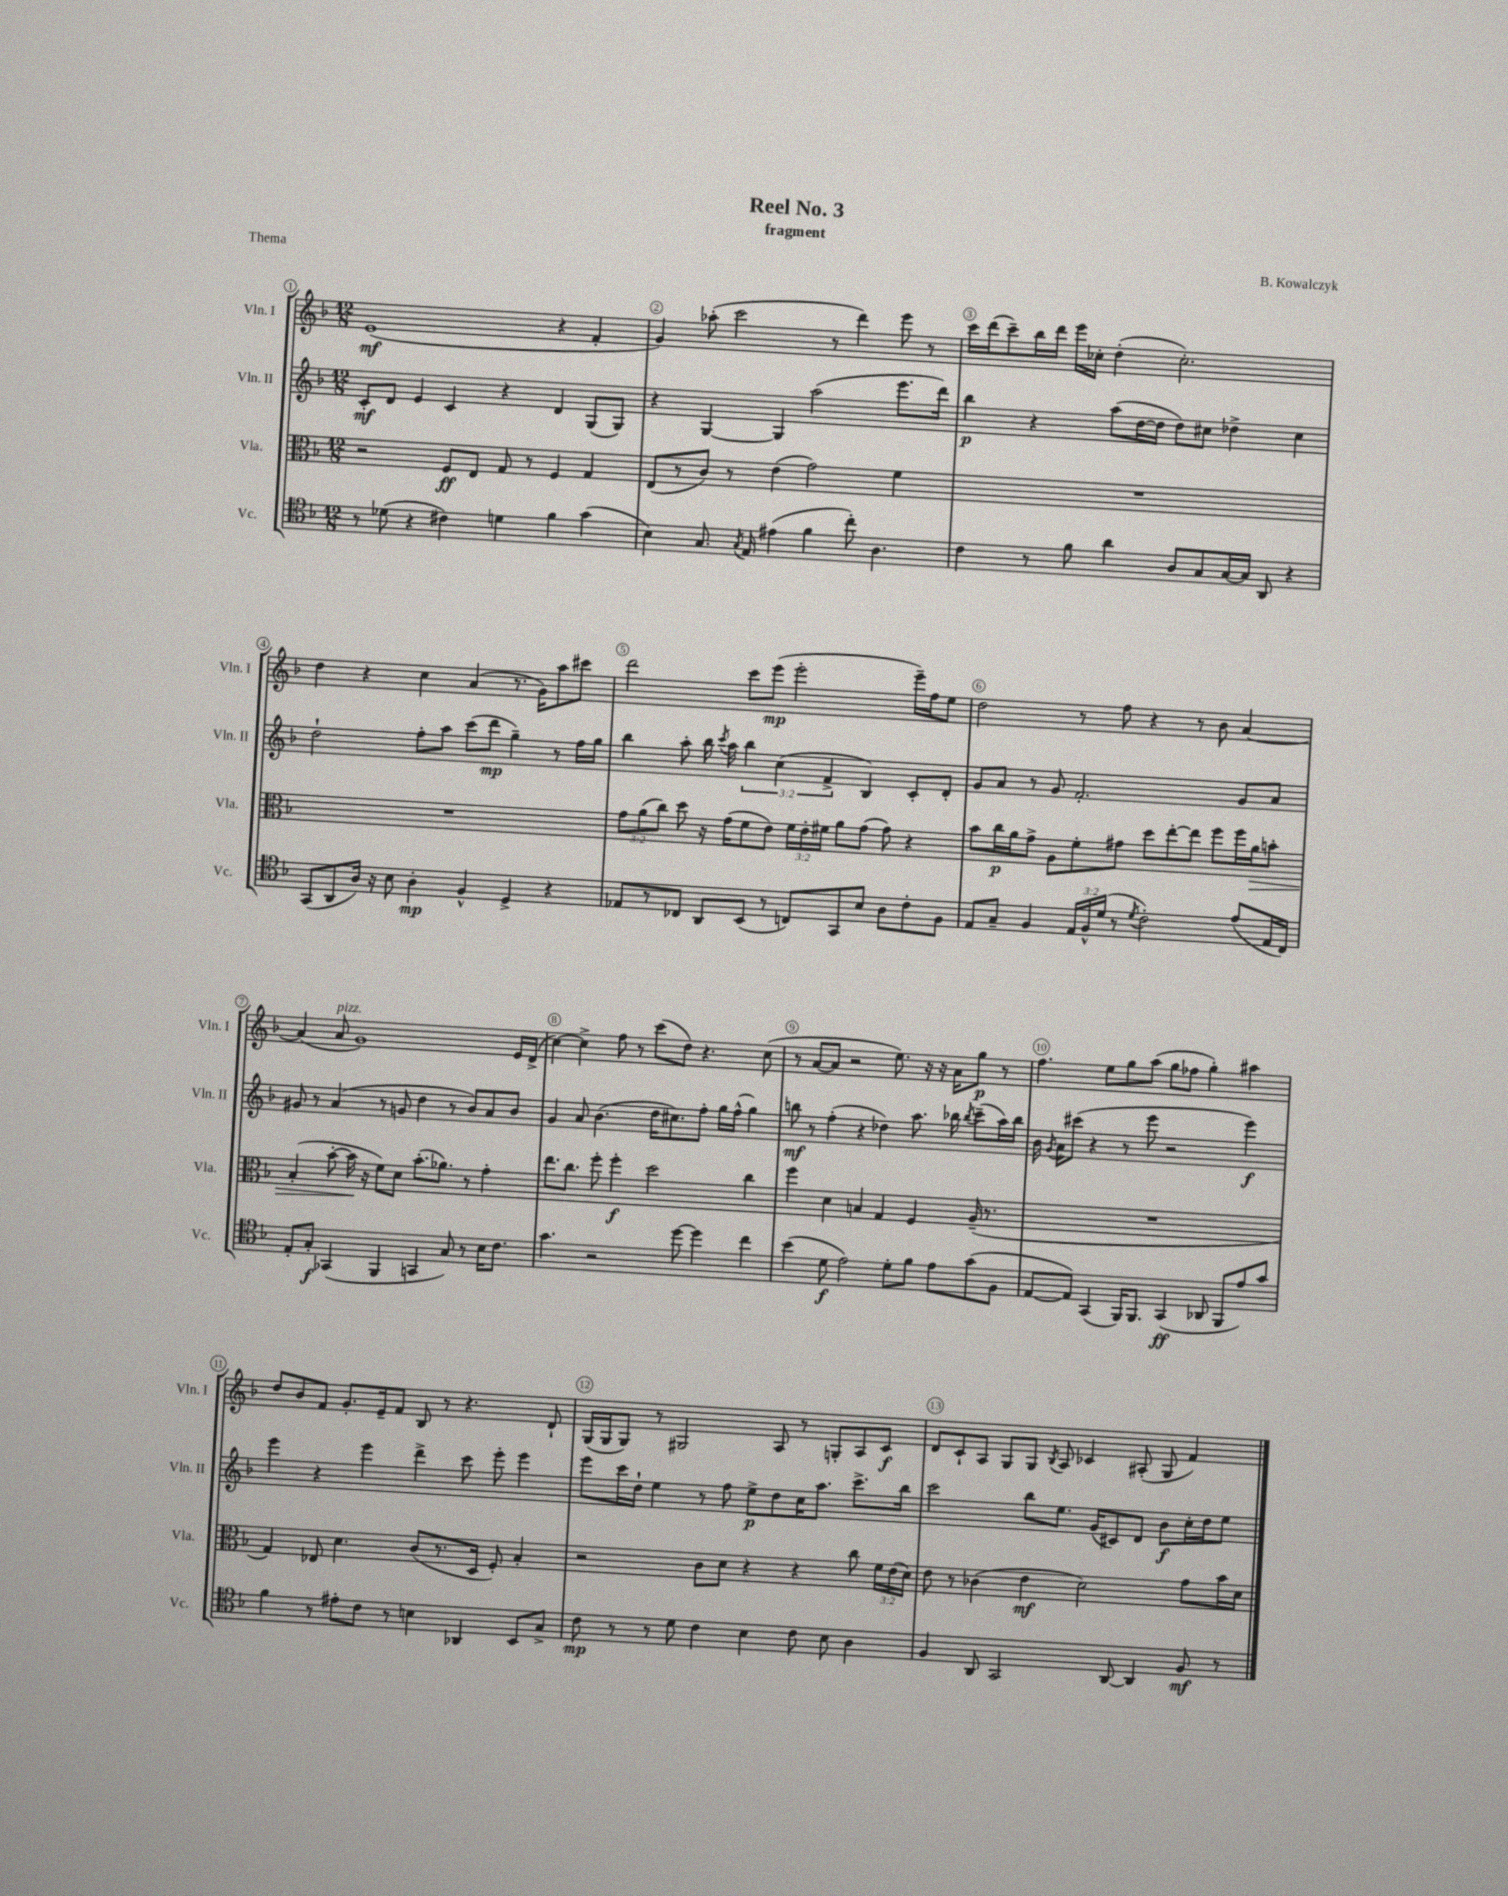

**kern	**dynam	**kern	**dynam	**kern	**dynam	**kern	**dynam
*part4	*part4	*part3	*part3	*part2	*part2	*part1	*part1
*staff4	*staff4	*staff3	*staff3	*staff2	*staff2	*staff1	*staff1
*I"Vc.	*	*I"Vla.	*	*I"Vln. II	*	*I"Vln. I	*
*I'Vc.	*	*I'Vla.	*	*I'Vln. II	*	*I'Vln. I	*
*clefC4	*	*clefC3	*	*clefG2	*	*clefG2	*
*k[b-]	*	*k[b-]	*	*k[b-]	*	*k[b-]	*
*M12/8	*	*M12/8	*	*M12/8	*	*M12/8	*
=1	=1	=1	=1	=1	=1	=1	=1
8r	.	2r	.	8c'/L	mf	(1e	mf
(8d-X\	.	.	.	8d/J	.	.	.
4r	.	.	.	4e/	.	.	.
4c#X\)	.	8F/L	ff	4c/	.	.	.
.	.	8E/J	.	.	.	.	.
4dn\	.	8G/	.	4r	.	.	.
.	.	8r	.	.	.	.	.
4f\	.	4F/	.	4d/	.	4r	.
(4g\	.	4G/	.	(8G/L	.	4f'/	.
.	.	.	.	8G/J)	.	.	.
=2	=2	=2	=2	=2	=2	=2	=2
4B-\)	.	(8E/L	.	4r	.	4g/)	.
.	.	8r	.	.	.	.	.
8.G/	.	8c/J)	.	[4G/	.	(8aa-X'\	.
.	.	8r	.	.	.	2ccc\	.
8qG/	.	.	.	.	.	.	.
16E/	.	.	.	.	.	.	.
(4e#X\	.	(4e\	.	4G/]	.	.	.
4f\	.	2g\)	.	(2aa\	.	.	.
.	.	.	.	.	.	8r	.
8cc'\)	.	.	.	.	.	4ddd\)	.
4.A\	.	.	.	.	.	.	.
.	.	4f\	.	8.eee\L	.	8eee\	.
.	.	.	.	.	.	8r	.
.	.	.	.	16ddd\Jk)	.	.	.
=3	=3	=3	=3	=3	=3	=3	=3
4c\	.	1.r	.	4bb-\	p	16ccc\LL	.
.	.	.	.	.	.	(16ddd\J	.
.	.	.	.	.	.	8ccc~\)	.
8r	.	.	.	4r	.	16bb-\L	.
.	.	.	.	.	.	16ddd\JJ	.
8f\	.	.	.	.	.	16eee\LL	.
.	.	.	.	.	.	16cc-X'\JJ	.
4a\	.	.	.	(8aa\L	.	(4dd'\	.
.	.	.	.	[16dd\L	.	.	.
.	.	.	.	16dd\JJ]	.	.	.
8A/L	.	.	.	8dd\L)	.	2.cc-'\)	.
8G/	.	.	.	8cc#X\J	.	.	.
[16G/L	.	.	.	4dd-X^\	.	.	.
16G/JJ]	.	.	.	.	.	.	.
8AA/	.	.	.	.	.	.	.
4r	.	.	.	4cc#\	.	.	.
!!LO:LB:g=z
=4	=4	=4	=4	=4	=4	=4	=4
(8GG/L	.	1.r	.	2dd`\	.	4dd\	.
8AA/	.	.	.	.	.	.	.
16A/Jk)	.	.	.	.	.	4r	.
16r	.	.	.	.	.	.	.
8B-\	.	.	.	.	.	.	.
4A'\	mp	.	.	8ff'\L	.	4cc\	.
.	.	.	.	8aa\J	.	.	.
4F^^/	.	.	.	(8ccc\L	.	(4a/	.
.	.	.	.	8ddd\J	mp	.	.
4D^/	.	.	.	4gg~\)	.	8.r	.
.	.	.	.	.	.	16g\KL)	.
4r	.	.	.	8r	.	8aa\	.
.	.	.	.	16ff\LL	.	8ccc#X\J	.
.	.	.	.	16gg\JJ	.	.	.
=5	=5	=5	=5	=5	=5	=5	=5
8E-X/L	.	12g\L	.	4bb-\	.	2ddd\	.
.	.	(12a\	.	.	.	.	.
8r	.	.	.	.	.	.	.
.	.	12cc\J)	.	.	.	.	.
8C-X/J	.	8dd\	.	8aa'\	.	.	.
8AA/L	.	16r	.	16bb-\	.	.	.
.	.	.	.	8qccc/	.	.	.
.	.	(16g\KL	.	16aa\	.	.	.
(8BB-/J	.	8f\	.	6bb-\	.	8ccc\L	.
8r	.	8e\J)	.	.	.	(8eee\J	mp
.	.	.	.	(6cc\	.	.	.
8Cn/L)	.	24f\LL	.	.	.	2eee'\	.
.	.	24e'\	.	.	.	.	.
.	.	24f#X\JJ	.	6f^/	.	.	.
8GG/	.	8a\L	.	.	.	.	.
8B-/J	.	(8g\J	.	4B-/)	.	.	.
8A\L	.	8g\)	.	.	.	.	.
8c'\	.	4r	.	8c'/L	.	16eee~\LL)	.
.	.	.	.	.	.	16ff\J	.
8F\J	.	.	.	8d'/J	.	8ee\J	.
=6	=6	=6	=6	=6	=6	=6	=6
8E/L	.	8b-\L	.	8g/L	.	2dd\	.
8G~/J	.	16cc\L	p	8a/J	.	.	.
.	.	16a\J	.	.	.	.	.
4F/	.	8g^\J	.	8r	.	.	.
.	.	8A\L	.	8g/	.	.	.
24E/LL	.	8f'\	.	2.f'/	.	8r	.
24F^^/	.	.	.	.	.	.	.
(24d/JJ	.	.	.	.	.	.	.
8r	.	8g#X\J	.	.	.	8ff\	.
8qd/	.	.	.	.	.	.	.
2c'\)	.	8dd\L	.	.	.	4r	.
.	.	[8ee'\	.	.	.	.	.
.	.	8ee\J]	.	.	.	8r	.
.	.	8ff\L	.	.	.	8b-\	.
(8e/L	.	16ff\L	.	8g/L	.	[4a/	.
!	!	!	!LO:HP:b	!	!	!	!
.	.	16a\J	>	.	.	.	.
16E/L	.	8bn'\J	.	8a/J	.	.	.
16C/JJ)	.	.	.	.	.	.	.
!!LO:LB:g=z
=7	=7	=7	=7	=7	=7	=7	=7
8E'/L	.	(4B-'/	.	8g#X/	.	(4a/]	.
8G'/J	f	.	.	8r	.	.	.
!	!	!	!	!	!	!LO:TX:a:i:t=pizz.	!
(4GG-X/	.	[8b-'\	.	(4a/	.	8a/	.
.	.	16b-\]	.	.	.	1g)	.
.	.	16r	]	.	.	.	.
4FF/	.	8f\L)	.	8r	.	.	.
.	.	8d\J	.	8gn/	.	.	.
4GGn/	.	(8.b-'\L	.	4dd\	.	.	.
.	.	8.a-X\J)	.	.	.	.	.
8G/)	.	.	.	8r	.	.	.
8r	.	8r	.	8b-/L)	.	.	.
16B-\KL	.	4g'\	.	8a/	.	.	.
8.c\J	.	.	.	.	.	.	.
.	.	.	.	8b-/J	.	16e/LL	.
.	.	.	.	.	.	(16d^/JJ	.
=8	=8	=8	=8	=8	=8	=8	=8
4.g\	.	8.ee\L	.	4g/	.	[4cc\)	.
.	.	8.cc\J	.	.	.	.	.
.	.	.	.	8a/	.	4cc^\]	.
2r	.	8ff'\	.	(4.b-\	.	.	.
.	.	4ff'\	f	.	.	8ff\	.
.	.	.	.	.	.	8r	.
.	.	2dd\	.	16dd\KL	.	(8ccc\L	.
.	.	.	.	8.cc#X\)	.	.	.
[8dd\	.	.	.	.	.	8dd\J)	.
4dd\]	.	.	.	8ff'\J	.	4.r	.
.	.	.	.	16gg\LL	.	.	.
.	.	.	.	(16ff^^\JJ	.	.	.
4cc\	.	4cc\	.	4gg\)	.	.	.
.	.	.	.	.	.	(8cc\	.
=9	=9	=9	=9	=9	=9	=9	=9
(4b-\	.	4ff\	.	8bbn\	mf	8r	.
.	.	.	.	8r	.	[8a/L	.
8d\	f	4d\	.	(4ff'\	.	8a/J]	.
2e\)	.	.	.	.	.	2r	.
.	.	4Bn/	.	4r	.	.	.
.	.	4G/	.	4dd-X\)	.	.	.
8d'\L	.	.	.	.	.	8.ee\)	.
8f\J	.	4F/	.	8.aa\	.	.	.
.	.	.	.	.	.	16r	.
8e\L	.	.	.	.	.	16r	.
.	.	.	.	16bb-X\	.	16a\KL	.
.	.	.	.	8qbb-/	.	.	.
(8g\	.	(16A~/	.	(8ccc~\L	.	8gg\J	p
.	.	8.r	.	.	.	.	.
8F\J	.	.	.	16aa\L)	.	8r	.
.	.	.	.	16bb-\JJ	.	.	.
=10	=10	=10	=10	=10	=10	=10	=10
[8E/L	.	1.r	.	16b-\	.	4.ff\	.
.	.	.	.	8qg/	.	.	.
.	.	.	.	16a\KL	.	.	.
8E/J])	.	.	.	(8ccc#X\J	.	.	.
(4GG/	.	.	.	4r	.	.	.
.	.	.	.	.	.	8ee\L	.
16FF/KL)	.	.	.	8r	.	8gg\	.
8.FF/J	.	.	.	.	.	.	.
.	.	.	.	8eee\	.	(8aa\J	.
(4GG/	ff	.	.	2r	.	8gg\L	.
.	.	.	.	.	.	8ff-X\J	.
8AA-X/	.	.	.	.	.	4gg'\)	.
8FF/L	.	.	.	.	.	.	.
8e/)	.	.	.	4eee\)	f	4aa#X\	.
8g/J	.	.	.	.	.	.	.
!!LO:LB:g=z
=11	=11	=11	=11	=11	=11	=11	=11
4f\	.	4G/)	.	4eee\	.	8dd/L	.
.	.	.	.	.	.	8b-/	.
8r	.	8E-X/	.	4r	.	8f/J	.
8e#X'\L	.	4.d\	.	.	.	8.g'/L	.
8c\J	.	.	.	4eee\	.	.	.
.	.	.	.	.	.	16e~/k	.
8r	.	.	.	.	.	8f/J	.
4Bn\	.	(8c/L	.	4ddd^\	.	8B-/	.
.	.	8.r	.	.	.	8r	.
4AA-X/	.	.	.	8ccc\	.	4.r	.
.	.	16D/Jk	.	.	.	.	.
.	.	8F'/)	.	8eee'\	.	.	.
8BB-/L	.	4B-'/	.	4eee\	.	.	.
8G^/J	.	.	.	.	.	8d`/	.
=12	=12	=12	=12	=12	=12	=12	=12
8c\	mp	2r	.	8eee\L	.	(16G/LL	.
.	.	.	.	.	.	16G/J	.
8r	.	.	.	16ccc\L	.	8G/J)	.
.	.	.	.	16dd`\JJ	.	.	.
8r	.	.	.	4ee\	.	8r	.
8d\	.	.	.	.	.	2G#X/	.
4c\	.	8c\L	.	8r	.	.	.
.	.	8d\J	.	8ff\	.	.	.
4B-\	.	4r	.	8ee^\L	p	.	.
.	.	.	.	8dd\	.	8A/	.
8c\	.	4r	.	16cc\K	.	8r	.
.	.	.	.	8.aa\J	.	.	.
8B-\	.	.	.	.	.	8Gn'/L	.
4A\	.	8cc\	.	8.ccc^\L	.	8A/	.
.	.	24f\LL	.	.	.	8c/J	f
.	.	(24e\	.	.	.	.	.
.	.	.	.	16bb-\Jk	.	.	.
.	.	24d\JJ)	.	.	.	.	.
=13	=13	=13	=13	=13	=13	=13	=13
4F/	.	8e\	.	2ccc\	.	8d/L	.
.	.	8r	.	.	.	8c`/	.
8AA/	.	(4c-X\	.	.	.	8A/J	.
2GG/	.	.	.	.	.	8G/L	.
.	.	4e\	mf	8bb-\L	.	8G/J	.
.	.	.	.	.	.	8qB-/	.
.	.	.	.	8.ee\J	.	8A/	.
.	.	2d\)	.	.	.	4c-X/	.
.	.	.	.	(16g/KL	.	.	.
[8AA/	.	.	.	8c#X/)	.	.	.
4AA/]	.	.	.	8d/J	.	(8A#X'/	.
.	.	.	.	8b-\L	f	8G/	.
8F/	mf	8g\L	.	16cc'\L	.	4f/)	.
.	.	.	.	16dd\J	.	.	.
8r	.	16b-\L	.	8ee\J	.	.	.
.	.	16d\JJ	.	.	.	.	.
==	==	==	==	==	==	==	==
*-	*-	*-	*-	*-	*-	*-	*-
